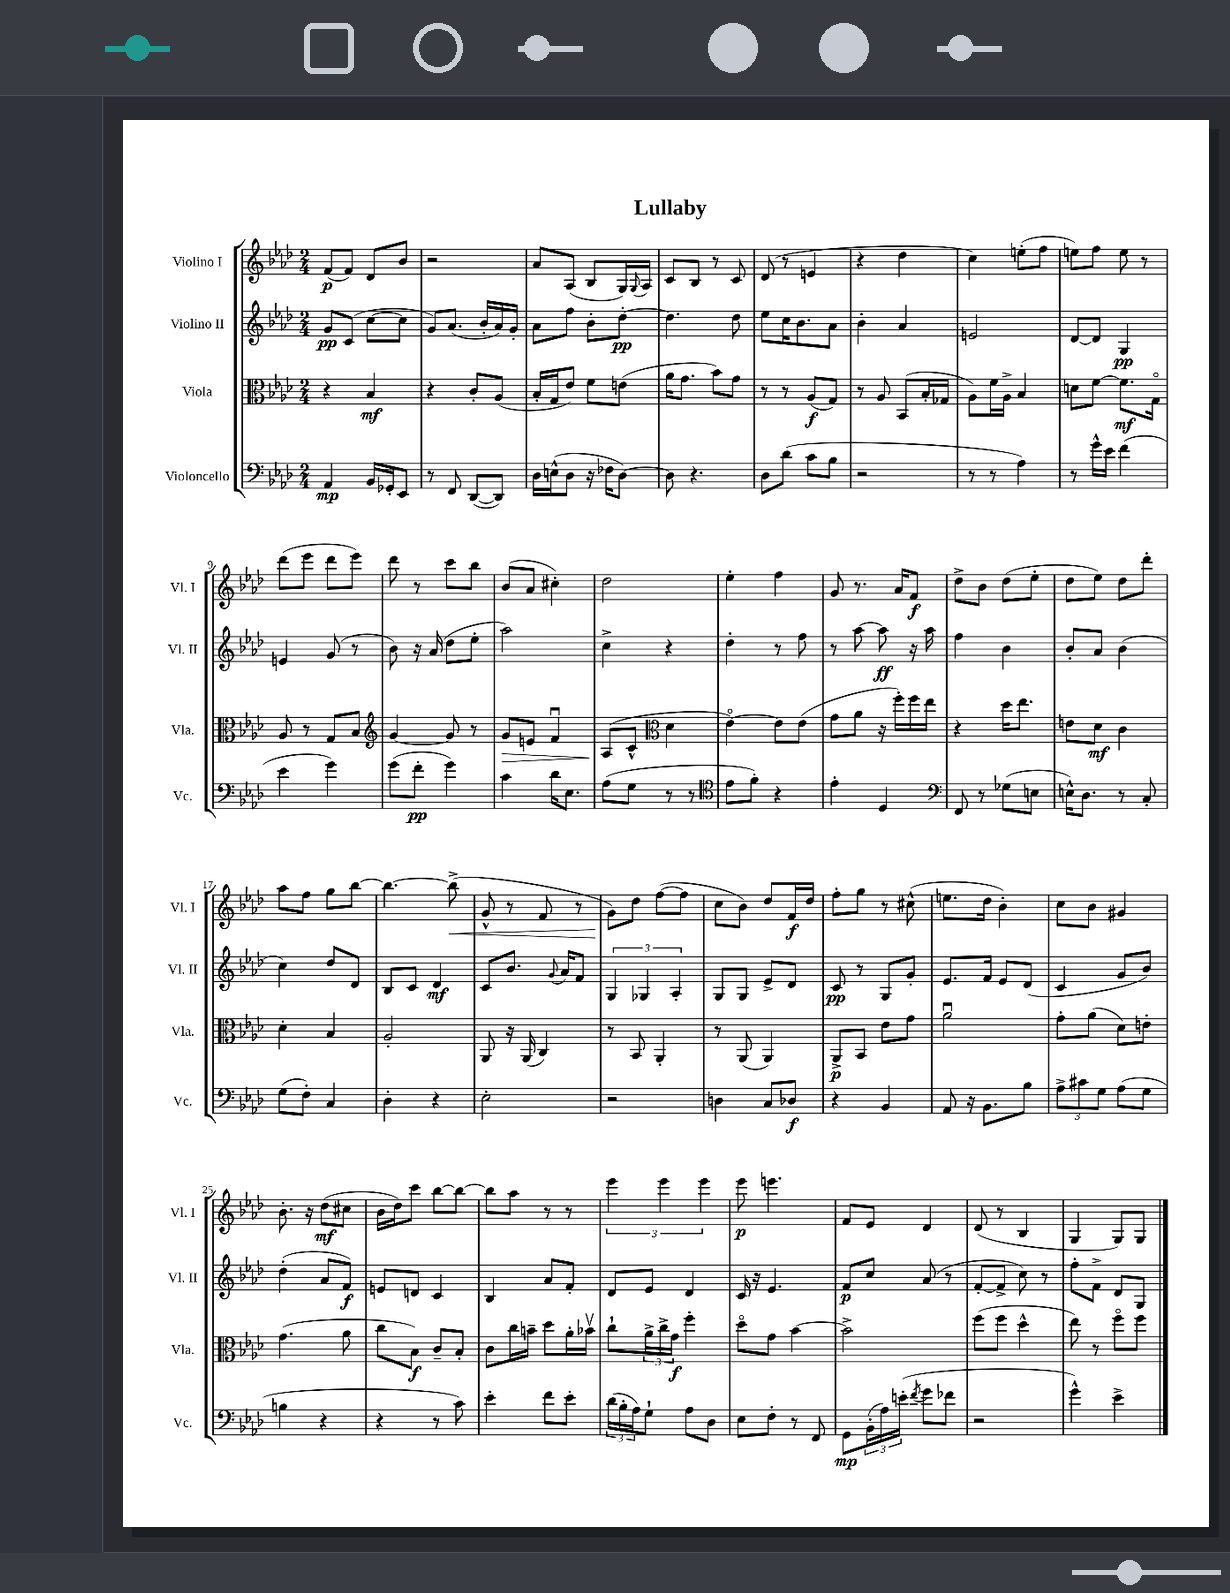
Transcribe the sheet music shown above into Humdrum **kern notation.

**kern	**kern	**kern	**kern
*staff4	*staff3	*staff2	*staff1
*clefF4	*clefC3	*clefG2	*clefG2
*k[b-e-a-d-]	*k[b-e-a-d-]	*k[b-e-a-d-]	*k[b-e-a-d-]
*M2/4	*M2/4	*M2/4	*M2/4
4AA-/	4r	8g/L	(8f/L
.	.	(8c/J	8f/J)
16BB-/LL	4B-/	[8cc\L	8d-/L
16GG-'/J	.	.	.
8EE-/J	.	8cc\]J	8b-/J
=	=	=	=
8r	4r	8g/L)	2r
8FF/	.	(8.a-/J	.
([8DD-/L	8c'/L	.	.
.	.	16b-'/LL	.
8DD-/]J)	(8A-/J	16a-/)	.
.	.	16g'/JJ	.
=	=	=	=
16D-\LL	16B-'/LL	8a-\L	8a-/L
(16E^^\J	16G/J	.	.
8D-\J	8e-/J)	8ff\J	(8A-/J
16r	8f\L	8b-'\L	8B-/L
16F-\LK	.	.	.
[8D-\J)	(8e\J	[8dd-'\J	16G/L)
.	.	.	8qqG/
.	.	.	16A-/JJ
=	=	=	=
8D-\]	16a-\LK	4.dd-\]	8c/L
.	8.g\J	.	.
4.r	.	.	8B-/J
.	8b-\L)	.	8r
.	8g\J	8dd-\	8c/
=	=	=	=
8D-\L	8r	8ee-\L	(8d-/
(8d-\J	8r	16cc\K	8r
.	.	8.b-\	.
8c\L	(8A-/L	.	4e/
8B-\J	8G/J)	8a-\J	.
=	=	=	=
2r	8r	4b-'\	4r
.	8A-/	.	.
.	(8BB-/L	4a-/	4dd-\
.	16B-'/L	.	.
.	16G-/JJ	.	.
=	=	=	=
8r	8A-\L)	2e/	4cc\)
8r	16f\L	.	.
.	16A-^\JJ	.	.
4A-\)	4B-/	.	(8ee'\L
.	.	.	8ff\J
=	=	=	=
8r	8d\L	[8d-/L	8ee\L)
16g^^\LL	[8f\J	8d-/]J	8ff\J
16e-\JJ	.	.	.
(4f\	8.f\]L	4G/	8ee\
.	.	.	8r
.	16Go\Jk	.	.
=	=	=	=
4e-\	8A-/	4e/	(8ddd-\L
.	8r	.	8eee-\J
4g\)	8G/L	(8g/	8ddd-\L
.	8B-/J	8r	8eee-\J)
=	=	=	=
*	*clefG2	*	*
(8g\L	[4g/	8b-\)	8ddd-\
8f'\J	.	16r	8r
.	.	(16a-/	.
4g\)	8g/]	8dd-\L	8ccc\L
.	8r	8ee-'\J	8bb-\J
=	=	=	=
4c\	8g/L	2aa-\)	(8b-/L
.	8e/J	.	8a-/J
16d-\LK	4fu/	.	4cc#'\)
8.E-\J	.	.	.
=	=	=	=
(8A-\L	(8A-/L	4cc^\	2dd-\
8G\J	8c^^/J	.	.
*	*clefC3	*	*
8r	4d-\	4r	.
8r	.	.	.
=	=	=	=
*clefC4	*	*	*
8e-\L	[4e-o\)	4dd-'\	4ee-'\
8f'\J)	.	.	.
4r	8e-\]L	8r	4ff\
.	(8e-\J	8ff\	.
=	=	=	=
4e-'\	8g\L	8r	8g/
.	8a-\J	[8aa-\	8.r
4D-/	16r	8aa-\]	.
.	16ff'\LL)	.	16a-/LK
.	16ff\	16r	8f/J
.	16ee-\JJ	16aa-\	.
=	=	=	=
*clefF4	*	*	*
8FF/	4r	4ff\	8dd-^\L
8r	.	.	8b-\J
(8G-\L	16dd-\LK	4b-\	(8dd-\L
.	8.ee-\J	.	.
8E\J	.	.	8ee-'\J
=	=	=	=
16E^^\LK)	8e\L	8b-'/L	8dd-\L
8.D-\J	.	.	.
.	8d-\J	8a-/J	8ee-\J)
8r	4c\	(4b-\	8dd-\L
8C'/	.	.	8ddd-'\J
=	=	=	=
(8G\L	4d-'\	4cc\)	8aa-\L
8F'\J)	.	.	8ff\J
4C/	4B-/	8dd-/L	8gg\L
.	.	8d-/J	[8bb-\J
=	=	=	=
4D-'\	2A-'/	8B-/L	4.bb-\_
.	.	8c/J	.
4r	.	4d-/	.
.	.	.	(8bb-^\]
=	=	=	=
2E-'\	8AA-/	8c/L	8g^^/
.	16r	8.b-/J	8r
.	(16AA-/	.	.
.	4C/)	.	8f/
.	.	8qqg/	.
.	.	16a-/LK	.
.	.	8f/J	8r
=	=	=	=
2r	8r	6G/	8g\L)
.	8BB-/	.	8dd-\J
.	.	6G-/	.
.	4AA-'/	.	([8ff\L
.	.	6A-'/	.
.	.	.	8ff\]J
=	=	=	=
4D\	8r	8G/L	8cc\L
.	(8AA-/	8G/J	8b-\J)
8C/L	4AA-/)	8e-^/L	8dd-/L
8D-/J	.	8d-/J	16f/L
.	.	.	16dd-/JJ
=	=	=	=
4r	8AA-^/L	8c/	8ff'\L
.	8BB-/J	8r	8gg\J
4BB-/	8e-\L	8G/L	8r
.	8g\J	8g'/J	(8cc#^^\
=	=	=	=
8AA-/	2a-u\	8.e-/L	8.ee\L
16r	.	.	.
8.BB-\L	.	16f/Jk	16dd-\Jk
.	.	8e-/L	4b-'\)
8B-\J	.	(8d-/J	.
=	=	=	=
12A-^\L	8g'\L	4c/	8cc\L
12c#\	.	.	.
.	(8a-\J	.	8b-\J
12G\J	.	.	.
(8A-\L	8d-\L)	8g/L	4g#/
8G\J	8e'\J	8b-/J)	.
=	=	=	=
4B\	(4.g\	(4dd-'\	8.b-'\
.	.	.	16r
4r	.	8a-/L	(8dd-\L
.	8a-\	8f/J)	8cc#\J
=	=	=	=
4r	8cc\L	8e/L	16b-\LL
.	.	.	16dd-\J)
.	8B-\J)	8d/J	8ccc\J
8r	8c~/L	4c/	[8bb-\L
8c\)	8B-'/J	.	8bb-\_J
=	=	=	=
4e-'\	8c\L	4B-/	8bb-\]L
.	16cc\L	.	8aa-\J
.	16b~\JJ	.	.
8f\L	8dd-\L	8a-/L	8r
8e-'\J	16a-'\L	8f'/J	8r
.	16b-v\JJ	.	.
=	=	=	=
(24d-\LL	8cc`\L	8d-/L	6eee-\
24B-'\	.	.	.
24A-\J)	.	.	.
8G`\J	24a-^\L	8e-/J	.
.	24cc^\	.	6eee-\
.	24g\JJ	.	.
8A-\L	4ff'\	4d-/	.
.	.	.	6eee-\
8D-\J	.	.	.
=	=	=	=
8E-\L	8dd-o\L	16c/	8eee-\
.	.	16r	.
8F'\J	8g\J	4.e-/	4.eee\
8r	[4b-\	.	.
8FF/	.	.	.
=	=	=	=
8GG\L	2b-^\]	8f/L	8f/L
(24BB-'\L	.	8cc/J	8e-/J
24A-\)	.	.	.
(24e'\JJ	.	.	.
8qf/	.	.	.
8g\L	.	(8a-/	4d-/
8f-\J	.	8r	.
=	=	=	=
2r	(8ff\L	[8f'/L	(8d-/
.	8ff\J	8f^/]J	8r
.	4dd-^^\	8cc\)	4B-/
.	.	8r	.
=	=	=	=
4g^^\)	8ee-\)	8ff'\L	4G/
.	8r	8f^\J	.
4e-^\	8ffo\L	8d-/L	8G/L)
.	8ff\J	8G/J	8G/J
==	==	==	==
*-	*-	*-	*-
